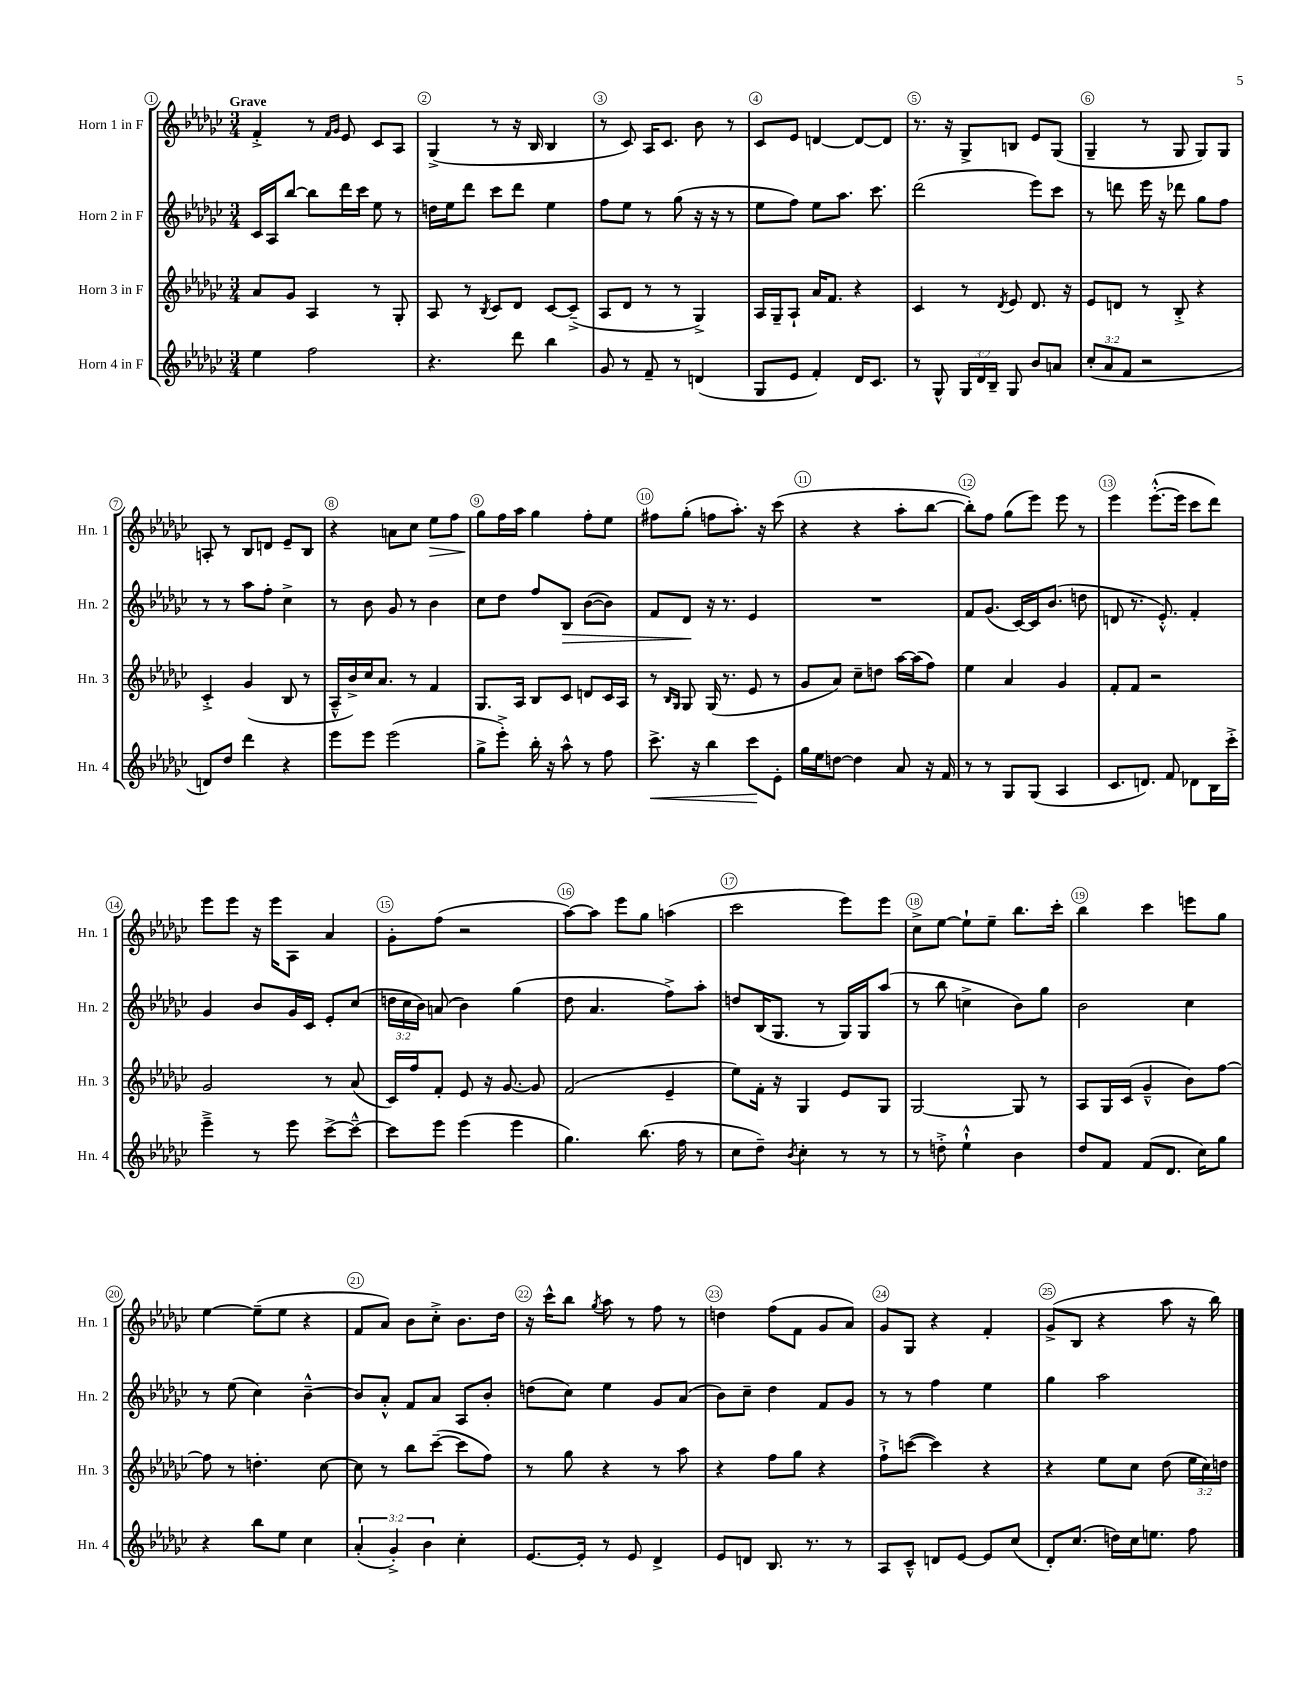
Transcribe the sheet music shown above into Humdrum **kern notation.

**kern	**kern	**kern	**kern
*staff4	*staff3	*staff2	*staff1
*clefG2	*clefG2	*clefG2	*clefG2
*k[b-e-a-d-g-c-]	*k[b-e-a-d-g-c-]	*k[b-e-a-d-g-c-]	*k[b-e-a-d-g-c-]
*M3/4	*M3/4	*M3/4	*M3/4
4ee-	8a-	16c-	4f'^
.	.	16A-	.
.	8g-	[8bb-	.
2ff	4A-	8bb-]	8r
.	.	.	16qqf
.	.	.	16qqg-
.	.	16ddd-	8e-
.	.	16ccc-	.
.	8r	8ee-	8c-
.	8G-'	8r	8A-
=	=	=	=
4.r	8A-	16dd	(4G-^
.	.	16ee-	.
.	8r	8ddd-	.
.	8qB-	.	.
.	8c-	8ccc-	8r
8ddd-	8d-	8ddd-	16r
.	.	.	16B-
4bb-	[8c-	4ee-	4B-
.	(8c-~^]	.	.
=	=	=	=
8g-	8A-	8ff	8r
8r	8d-	8ee-	8c-)
8f~	8r	8r	16A-
.	.	.	8.c-
8r	8r	(8gg-	.
(4d	4G-^)	16r	8b-
.	.	16r	.
.	.	8r	8r
=	=	=	=
8G-	16A-	8ee-	8c-
.	16G-~	.	.
8e-	8A-`	8ff)	8e-
4f')	16a-	8ee-	[4d
.	8.f	.	.
.	.	8.aa-	.
16d-	4r	.	8d_
8.c-	.	8.ccc-	.
.	.	.	8d]
=	=	=	=
8r	4c-	(2ddd-	8.r
8G-^^	.	.	.
.	.	.	16r
24G-	8r	.	8G-^
24d-	.	.	.
24B-~	.	.	.
.	8qd-	.	.
8G-	8e-	.	8B
8b-	8.d-	8eee-)	8e-
8a	.	8ccc-	(8G-
.	16r	.	.
=	=	=	=
(12cc-'	8e-	8r	4G-~
12a-	.	.	.
.	8d	8ddd	.
12f	.	.	.
2r	8r	16eee-	8r
.	.	16r	.
.	8B-'^	8ddd-	8G-
.	4r	8gg-	8G-)
.	.	8ff	8G-
=	=	=	=
8d)	4c-'^	8r	8A'
8dd-	.	8r	8r
4ddd-	(4g-	8aa-	8B-
.	.	8ff'	8d
4r	8B-	4cc-^	8e-~
.	8r	.	8B-
=	=	=	=
8eee-	16A-~^^	8r	4r
.	16b-^)	.	.
8eee-	16cc-	8b-	.
.	8.a-	.	.
(2eee-	.	8g-	8a
.	8r	8r	8cc-
.	4f	4b-	8ee-
.	.	.	8ff
=	=	=	=
8gg-^	8.G-	8cc-	8gg-
8eee-'^)	.	8dd-	16ff
.	16A-	.	16aa-
16bb-'	8B-	8ff	4gg-
16r	.	.	.
8aa-^^	8c-	8B-	.
8r	8d	([8b-	8ff'
8ff	16c-	8b-])	8ee-
.	16A-	.	.
=	=	=	=
8.ccc-^	8r	8f	8ff#
.	16qqB-	.	.
.	16qqG-	.	.
.	8G-	8d-	(8gg-'
16r	.	.	.
4bb-	(16G-	16r	8ff
.	8.r	8.r	.
.	.	.	8.aa-')
8ccc-	8e-	4e-	.
.	.	.	16r
8e-'	8r	.	(8ccc-
=	=	=	=
16gg-	8g-	2.r	4r
16ee-	.	.	.
[8dd	8a-)	.	.
4dd]	8cc-~	.	4r
.	8dd	.	.
8a-	[16aa-	.	8aa-'
.	(16aa-]	.	.
16r	8ff)	.	[8bb-
16f	.	.	.
=	=	=	=
8r	4ee-	8f	8bb-'])
8r	.	(8.g-	8ff
8G-	4a-	.	(8gg-
.	.	[16c-)	.
(8G-	.	16c-]	8eee-)
.	.	(8.b-	.
4A-	4g-	.	8eee-
.	.	8dd	8r
=	=	=	=
8.c-	8f'	8d	4eee-
.	8f	8.r	.
8.d)	.	.	.
.	2r	.	([8.eee-'^^
.	.	8.e-'^^)	.
8f	.	.	.
.	.	.	16eee-]
8d-	.	4f'	8ccc-
16B-	.	.	8ddd-)
16ccc-'^	.	.	.
=	=	=	=
4eee-~^	2g-	4g-	8eee-
.	.	.	8eee-
8r	.	8b-	16r
.	.	.	16eee-
8eee-	.	16g-	8A-
.	.	16c-	.
[8ccc-^	8r	8e-'	4a-
8ccc-~^^_	(8a-	(8cc-	.
=	=	=	=
8ccc-]	16c-)	24dd	8g-'
.	.	24cc-	.
.	16ff	.	.
.	.	24b-)	.
8eee-	8f'	(8a	(8ff
(4eee-	8e-	4b-)	2r
.	16r	.	.
.	[8.g-	.	.
4eee-	.	(4gg-	.
.	8g-]	.	.
=	=	=	=
4.gg-)	(2f	8dd-	[8aa-)
.	.	4.a-	8aa-]
.	.	.	8eee-
(8.bb-	.	.	8gg-
.	4e-~	8ff^)	(4aa
16ff	.	.	.
8r	.	8aa-'	.
=	=	=	=
8cc-	8ee-)	8dd	2ccc-
8dd-~)	16f'	(16B-	.
.	16r	8.G-	.
8qb-	.	.	.
4cc-'	4G-	.	.
.	.	8r	.
8r	8e-	16G-)	8eee-)
.	.	16G-	.
8r	8G-	(8aa-	8eee-
=	=	=	=
8r	[2G-	8r	8cc-^
8dd'^	.	8bb-	[8ee-
4ee-`^^	.	4cc^	8ee-`]
.	.	.	8ee-~
4b-	8G-]	8b-)	8.bb-
.	8r	8gg-	.
.	.	.	16ccc-'
=	=	=	=
8dd-	8A-	2b-	4bb-
8f	16G-	.	.
.	(16c-	.	.
(8f	4g-~^^	.	4ccc-
8.d-	.	.	.
.	8b-)	4cc-	8eee
16cc-)	.	.	.
8gg-	[8ff	.	8gg-
=	=	=	=
4r	8ff]	8r	[4ee-
.	8r	(8ee-	.
8bb-	4.dd'	4cc-)	(8ee-~]
8ee-	.	.	8ee-
4cc-	.	[4b-~^^	4r
.	[8cc-	.	.
=	=	=	=
(6a-'	8cc-]	8b-]	8f
.	8r	8a-'^^	8a-)
6g-'^)	.	.	.
.	8bb-	8f	8b-
6b-	.	.	.
.	([8ccc-~	8a-	8cc-'^
4cc-'	8ccc-]	8A-	8.b-
.	8ff)	8b-'	.
.	.	.	16dd-
=	=	=	=
[8.e-	8r	(8dd	16r
.	.	.	16ccc-^^
.	8gg-	8cc-)	8bb-
16e-']	.	.	.
.	.	.	8qgg-
8r	4r	4ee-	8aa-
8e-	.	.	8r
4d-^	8r	8g-	8ff
.	8aa-	(8a-	8r
=	=	=	=
8e-	4r	8b-)	4dd
8d	.	8cc-~	.
8.B-	8ff	4dd-	(8ff
.	8gg-	.	8f
8.r	.	.	.
.	4r	8f	8g-
8r	.	8g-	8a-)
=	=	=	=
8A-	8ff`^	8r	8g-
8c-~^^	([8ccc	8r	8G-
8d	4ccc])	4ff	4r
[8e-	.	.	.
8e-]	4r	4ee-	4f'
(8cc-	.	.	.
=	=	=	=
8d-')	4r	4gg-	(8g-^
(8.cc-	.	.	8B-
.	8ee-	2aa-	4r
16dd)	.	.	.
16cc-	8cc-	.	.
8.ee	.	.	.
.	(8dd-	.	8aa-
8ff	24ee-	.	16r
.	24cc-)	.	.
.	.	.	16bb-)
.	24dd	.	.
==	==	==	==
*-	*-	*-	*-
